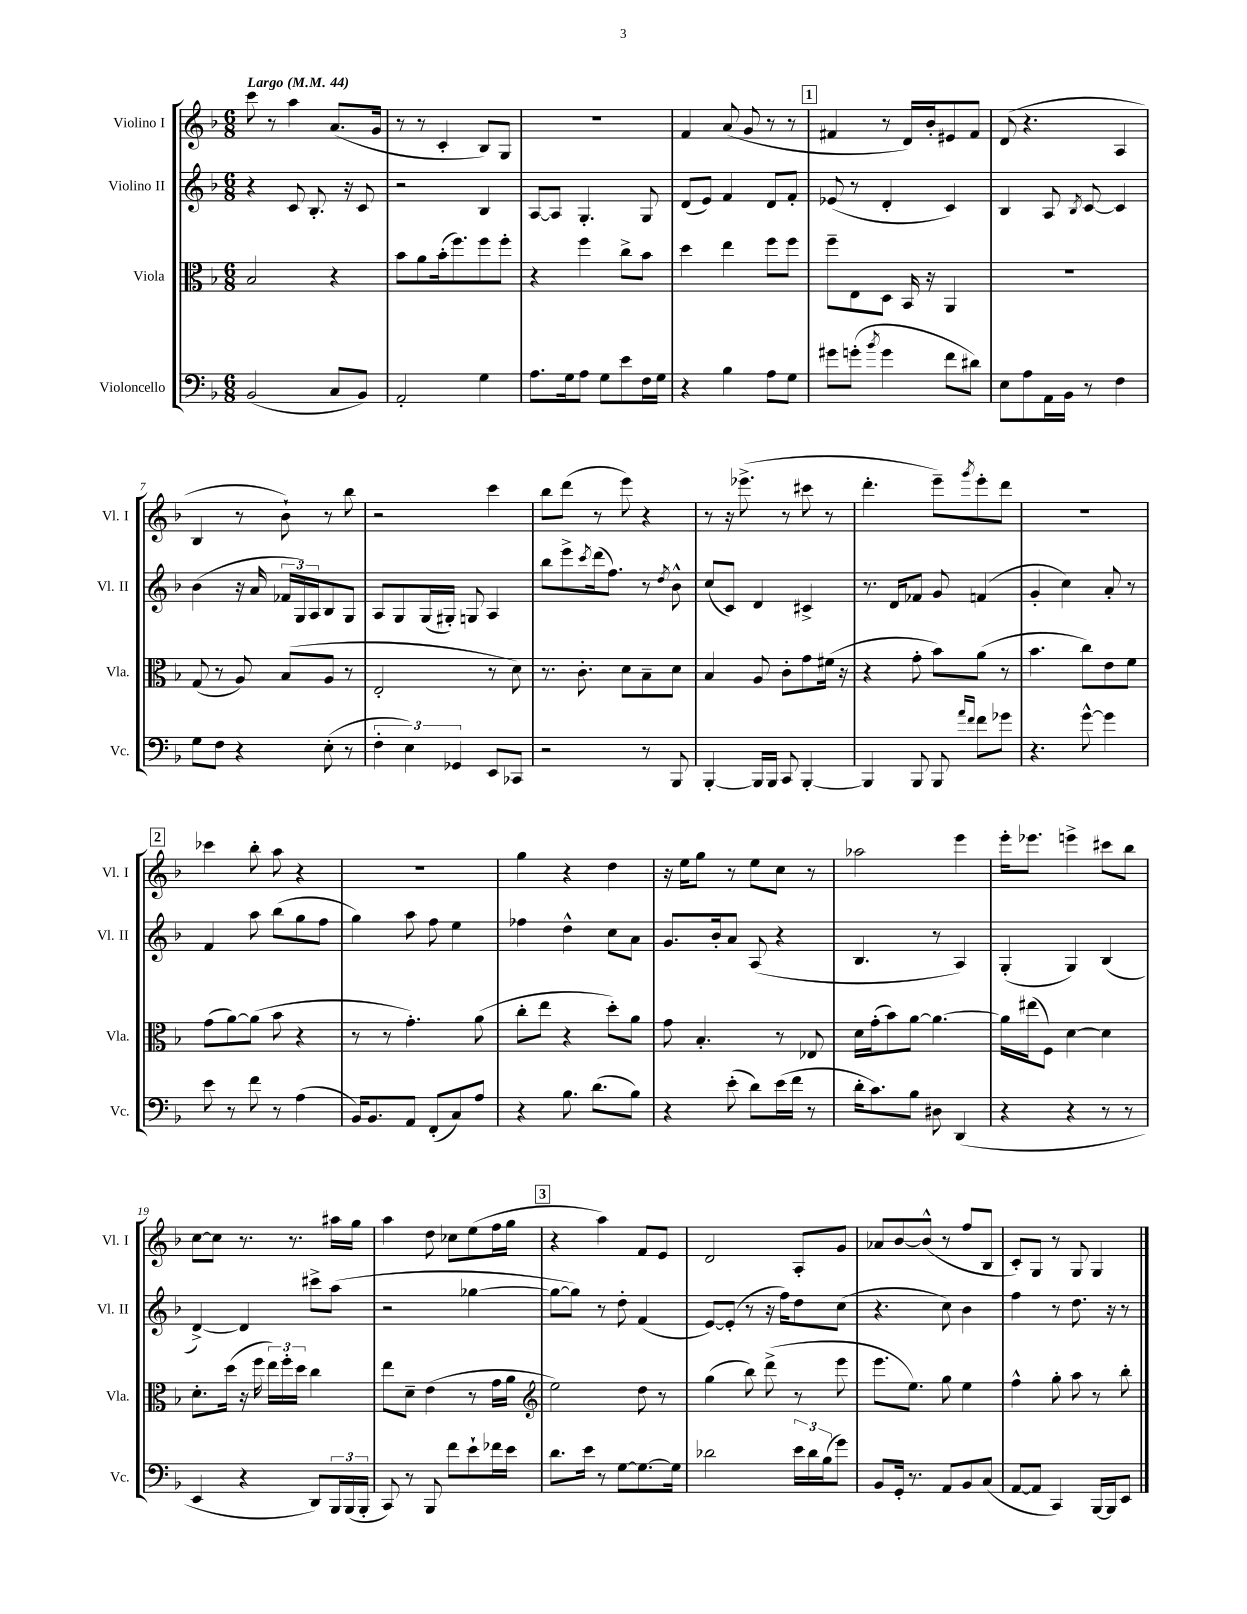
<<
\new StaffGroup <<
\new Staff = "s0" \with { instrumentName = "Violino I" shortInstrumentName = "Vl. I" } {
    \clef treble \key f \major \numericTimeSignature \time 6/8 \tempo "Largo" 4 = 44
    c'''8 r8 a''4 a'8.( g'16 |
    r8 r8 c'4-. bes8) g8 |
    r2. |
    f'4 a'8( g'8 r8 r8 |
    \mark \markup { \box "1" } fis'4 r8 d'16) bes'16-. eis'8 fis'8 |
    d'8( r4. a4 |
    bes4 r8 bes'8-!) r8 bes''8 |
    r2 c'''4 |
    bes''8 d'''8( r8 e'''8) r4 |
    r8 r16 ees'''8.->( r8 cis'''8 r8 |
    d'''4.-. e'''8--) \acciaccatura { g'''8 } e'''8-. d'''8 |
    R2. |
    \mark \markup { \box "2" } ces'''4 bes''8-. a''8 r4 |
    R2. |
    g''4 r4 d''4 |
    r16 e''16 g''8 r8 e''8 c''8 r8 |
    aes''2 e'''4 |
    e'''16-. ees'''8. e'''4-> cis'''8 bes''8 |
    c''8~ c''8 r8. r8. ais''16 g''16 |
    a''4 d''8 ces''8 e''8( f''16 g''16 |
    \mark \markup { \box "3" } r4 a''4) f'8 e'8 |
    d'2 a8-. g'8 |
    aes'8 bes'8~ bes'8-^( r8 f''8 bes8 |
    c'8-.) g8 r8 g8 g4 \bar "|." |
}
\new Staff = "s1" \with { instrumentName = "Violino II" shortInstrumentName = "Vl. II" } {
    \clef treble \key f \major \numericTimeSignature \time 6/8
    r4 c'8 bes8.-. r16 c'8 |
    r2 bes4 |
    a8~ a8 g4.-. g8 |
    d'8( e'8) f'4 d'8 f'8-. |
    \mark \markup { \box "1" } ees'8( r8 d'4-. c'4) |
    bes4 a8 \acciaccatura { bes8 } c'8~ c'4 |
    bes'4( r16 a'16 \tuplet 3/2 { fes'16 g16) a16 } bes8 g8 |
    a8 g8 g16( gis16-.) g8 a4 |
    bes''8 e'''8-> \acciaccatura { c'''8 } d'''16( f''8.) r8 \acciaccatura { d''8 } bes'8-^ |
    c''8( c'8) d'4 cis'4-> |
    r8. d'16 fes'8 g'8 f'4( |
    g'4-. c''4) a'8-. r8 |
    \mark \markup { \box "2" } f'4 a''8 bes''8( g''8 f''8 |
    g''4) a''8 f''8 e''4 |
    fes''4 d''4-^ c''8 a'8 |
    g'8. bes'16-. a'8 a8( r4 |
    bes4. r8 a4) |
    g4-.( g4) bes4( |
    d'4~->) d'4 cis'''8-> a''8( |
    r2 ges''4~ |
    \mark \markup { \box "3" } ges''8~ ges''8) r8 d''8-. f'4( |
    e'8~) e'8-.( r8 r16 f''16) d''8 c''8( |
    r4. c''8) bes'4 |
    f''4 r8 d''8. r16 r8 \bar "|." |
}
\new Staff = "s2" \with { instrumentName = "Viola" shortInstrumentName = "Vla." } {
    \clef alto \key f \major \numericTimeSignature \time 6/8
    bes2 r4 |
    bes'8 a'8 bes'16-.( f''8.) f''8 f''8-. |
    r4 f''4 c''8-> bes'8 |
    d''4 e''4 f''8 f''8 |
    \mark \markup { \box "1" } f''8-- e8 d8 bes,16 r16 a,4 |
    R2. |
    g8( r8 a8) bes8( a8 r8 |
    e2-. r8 d'8) |
    r8. c'8.-. d'8 bes8-- d'8 |
    bes4 a8 c'8-. g'8 fis'16( r16 |
    r4 g'8-. bes'8) a'8( r8 |
    bes'4. c''8) e'8 f'8 |
    \mark \markup { \box "2" } g'8( a'8~) a'8( bes'8 r4 |
    r8 r8 g'4.-.) a'8( |
    c''8-. e''8 r4 d''8-.) a'8 |
    g'8 bes4.-. r8 ees8 |
    d'16 g'16-.( bes'8) a'8~ a'4.~ |
    a'16 eis''16( f8) d'4~ d'4 |
    d'8.-. d''16( r16 f''16 \tuplet 3/2 { e''16) f''16-. d''16 } c''4 |
    e''8 d'8-- e'4( r8 g'16 a'16 |
    \mark \markup { \box "3" } \clef treble e''2) d''8 r8 |
    g''4( bes''8) d'''8->( r8 e'''8 |
    e'''8. e''8.) g''8 e''4 |
    f''4-^ g''8-. a''8 r8 bes''8-. \bar "|." |
}
\new Staff = "s3" \with { instrumentName = "Violoncello" shortInstrumentName = "Vc." } {
    \clef bass \key f \major \numericTimeSignature \time 6/8
    bes,2( c8 bes,8) |
    a,2-. g4 |
    a8. g16 a8 g8 e'8 f16 g16 |
    r4 bes4 a8 g8 |
    \mark \markup { \box "1" } gis'8 g'8-.( \acciaccatura { bes'8 } g'4 f'8 dis'8) |
    e8 a8 a,16 bes,16 r8 f4 |
    g8 f8 r4 e8-.( r8 |
    \tuplet 3/2 { f4-. e4) ges,4 } e,8 ces,8 |
    r2 r8 bes,,8 |
    bes,,4~-. bes,,16 bes,,16 c,8 bes,,4~-. |
    bes,,4 bes,,8 bes,,8 \grace { a'16 f'16 } f'8 ges'8 |
    r4. g'8~-^ g'4 |
    \mark \markup { \box "2" } e'8 r8 f'8 r8 a4( |
    bes,16) bes,8. a,8 f,8-.( c8) a8 |
    r4 bes8. d'8.( bes8) |
    r4 e'8-.( d'8) e'16( f'16 r8 |
    d'16-. c'8.) bes8 dis8 d,4( |
    r4 r4 r8 r8 |
    e,4 r4 d,8) \tuplet 3/2 { bes,,16 bes,,16( bes,,16-. } |
    c,8) r8 bes,,8 f'8 e'8-! fes'16 e'16 |
    \mark \markup { \box "3" } d'8. e'16 r8 g8~ g8.~ g16 |
    des'2 \tuplet 3/2 { e'16 des'16 bes16( } g'8) |
    bes,8 g,16-. r8. a,8 bes,8 c8( |
    a,8~ a,8 c,4) bes,,16~ bes,,16 e,8 \bar "|." |
}
>>
>>
